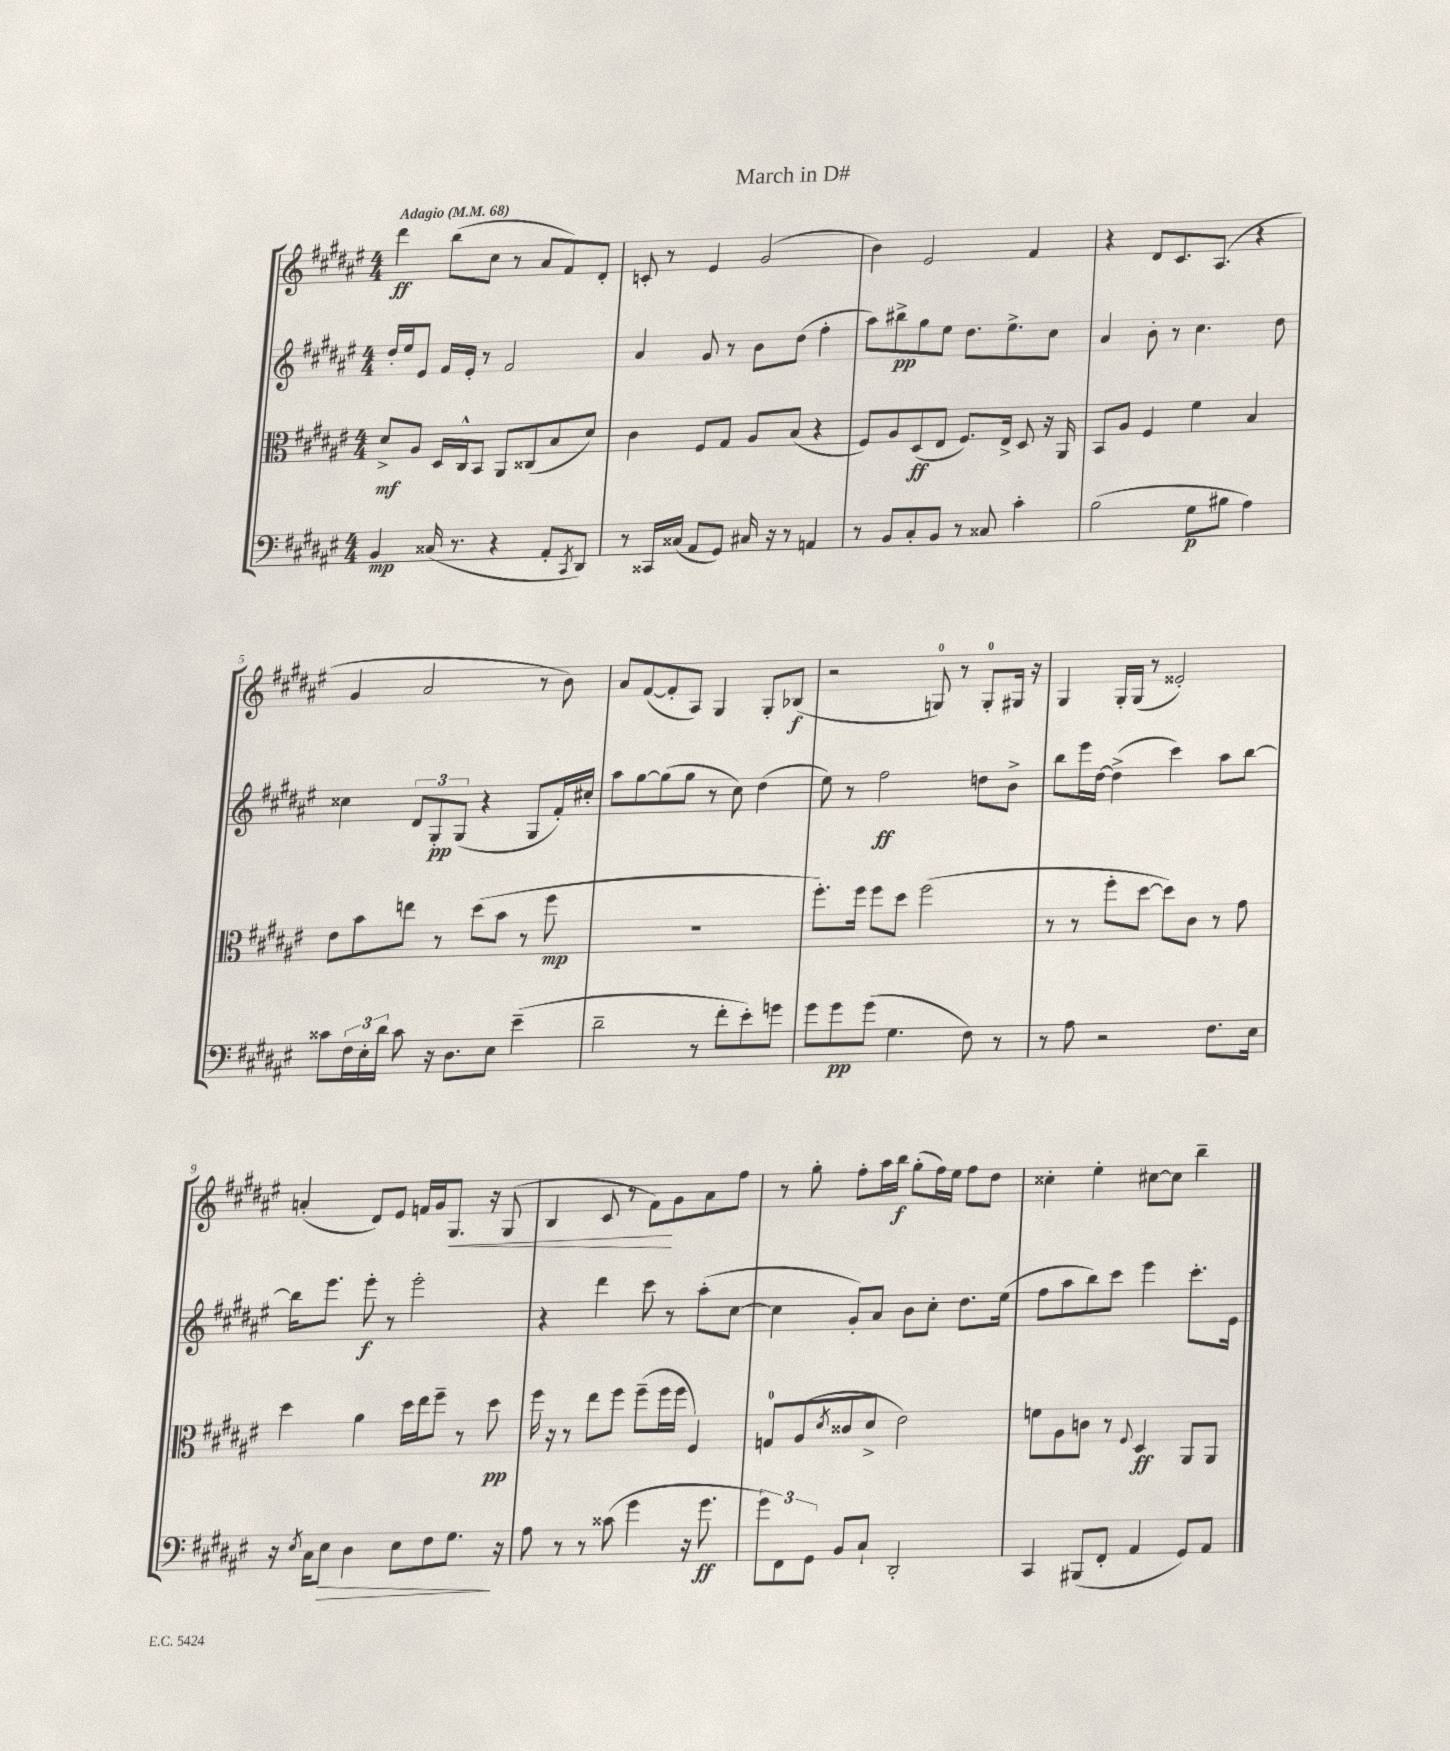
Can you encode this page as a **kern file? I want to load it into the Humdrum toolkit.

**kern	**dynam	**kern	**dynam	**kern	**dynam	**kern	**dynam
*part4	*part4	*part3	*part3	*part2	*part2	*part1	*part1
*staff4	*staff4	*staff3	*staff3	*staff2	*staff2	*staff1	*staff1
*clefF4	*	*clefC3	*	*clefG2	*	*clefG2	*
*k[f#c#g#d#a#e#]	*	*k[f#c#g#d#a#e#]	*	*k[f#c#g#d#a#e#]	*	*k[f#c#g#d#a#e#]	*
*M4/4	*	*M4/4	*	*M4/4	*	*M4/4	*
*MM68	*	*MM68	*	*MM68	*	*MM68	*
=1	=1	=1	=1	=1	=1	=1	=1
!	!	!	!	!	!	!LO:TX:a:B:t=Adagio	!
4BB/	mp	8d#^/L	mf	16dd#'/LL	.	4ddd#\	ff
.	.	.	.	16ee#/J	.	.	.
.	.	8A#/J	.	8e#/J	.	.	.
(16C##X/	.	16D#/LL	.	16f#/LL	.	(8bb\L	.
8.r	.	16C#^^/J	.	16e#'/JJ	.	.	.
.	.	8BB/J	.	8r	.	8cc#\J	.
4r	.	8AA#/L	.	2f#/	.	8r	.
.	.	(8C##X/	.	.	.	8a#/L	.
8AA#'/L	.	8B/	.	.	.	8f#/)	.
8qCC#/	.	.	.	.	.	.	.
8DD#/J)	.	8d#/J)	.	.	.	8d#'/J	.
=2	=2	=2	=2	=2	=2	=2	=2
8r	.	4c#\	.	4a#/	.	8cn'/	.
16CC##X/LL	.	.	.	.	.	8r	.
(16C##X/JJ	.	.	.	.	.	.	.
8AA#/L	.	8F#/L	.	8g#/	.	4e#/	.
8GG#/J)	.	8G#/J	.	8r	.	.	.
16C#X/	.	8A#/L	.	8b\L	.	(2g#/	.
16r	.	.	.	.	.	.	.
8r	.	(8B/J	.	(8dd#\J	.	.	.
4AAn/	.	4r	.	4ff#'\	.	.	.
=3	=3	=3	=3	=3	=3	=3	=3
8r	.	8F#/L)	.	8aa#\L)	.	4b\)	.
8BB/L	.	8A#/	.	8bb#X^\	pp	.	.
8C#'/	.	(8D#/	ff	8gg#\	.	2e#/	.
8BB/J	.	8E#/J	.	8ee#\J	.	.	.
8r	.	8.F#/L)	.	8.dd#\L	.	.	.
8C##X/	.	.	.	.	.	.	.
.	.	16E#^/Jk	.	8.ee#^\	.	.	.
4c#'\	.	8D#/	.	.	.	4f#/	.
.	.	16r	.	8cc#\J	.	.	.
.	.	16AA#/	.	.	.	.	.
=4	=4	=4	=4	=4	=4	=4	=4
(2B\	.	8BB/L	.	4a#/	.	4r	.
.	.	8A#/J	.	.	.	.	.
.	.	4F#/	.	8b'\	.	8d#/L	.
.	.	.	.	8r	.	8.c#/	.
8G#\L	p	4f#\	.	4.cc#\	.	.	.
.	.	.	.	.	.	(8.A#/J	.
8B#X\J	.	.	.	.	.	.	.
4A#\)	.	4B/	.	.	.	4r	.
.	.	.	.	8dd#\	.	.	.
!!LO:LB:g=z
=5	=5	=5	=5	=5	=5	=5	=5
8c##X\L	.	8e#\L	.	4cc##X\	.	4g#/	.
24F#\L	.	8b\	.	.	.	.	.
24E#'\	.	.	.	.	.	.	.
24d#\JJ	.	.	.	.	.	.	.
8c##\	.	8een\J	.	12d#/L	.	2a#/	.
.	.	.	.	12G#'/	pp	.	.
16r	.	8r	.	.	.	.	.
.	.	.	.	(12G#/J	.	.	.
8.D#\L	.	.	.	.	.	.	.
.	.	(8dd#\L	.	4r	.	.	.
8E#\J	.	8b\J	.	.	.	.	.
(4e#~\	.	8r	.	8G#/L	.	8r	.
.	.	8ff#\	mp	16f#'/L)	.	8b\)	.
.	.	.	.	16cc#X'/JJ	.	.	.
=6	=6	=6	=6	=6	=6	=6	=6
2d#~\	.	1r	.	8aa#\L	.	8a#/L	.
.	.	.	.	[8gg#\	.	([8f#/	.
.	.	.	.	(8gg#\]	.	8f#'/]	.
.	.	.	.	8gg#\J	.	8A#/J)	.
8r	.	.	.	8r	.	4G#/	.
8f#'\L	.	.	.	8cc#\)	.	.	.
8e#'\)	.	.	.	(4dd#\	.	8G#'/L	.
8gn\J	.	.	.	.	.	(8B-X/J	f
=7	=7	=7	=7	=7	=7	=7	=7
8g#\L	.	8.ff#'\L)	.	8ee#\)	.	2r	.
8g#\	pp	.	.	8r	.	.	.
.	.	16ff#\Jk	.	.	.	.	.
(8g#\J	.	8ff#\L	.	2ff#\	ff	.	.
4.G#\	.	8dd#\J	.	.	.	.	.
.	.	(2ff#\	.	.	.	8Gn/)	.
.	.	.	.	.	.	8r	.
8F#\)	.	.	.	8ddn\L	.	8G'/L	.
8r	.	.	.	8b^\J	.	16G#X/Jk	.
.	.	.	.	.	.	16r	.
=8	=8	=8	=8	=8	=8	=8	=8
8r	.	8r	.	8bb\L	.	4G#/	.
8A#\	.	8r	.	16eee#\L	.	.	.
.	.	.	.	[16dd#\JJ	.	.	.
2r	.	8ff#'\L	.	(4dd#^\]	.	16G#'/LL	.
.	.	.	.	.	.	(16G#/JJ	.
.	.	[8dd#\J	.	.	.	8r	.
.	.	8dd#\L])	.	4ccc#\)	.	2e##X'/)	.
.	.	8c#\J	.	.	.	.	.
8.F#\L	.	8r	.	8aa#\L	.	.	.
.	.	8g#\	.	[8bb\J	.	.	.
16E#\Jk	.	.	.	.	.	.	.
!!LO:LB:g=z
=9	=9	=9	=9	=9	=9	=9	=9
16r	.	4dd#\	.	16bb\KL]	.	(4an'/	.
8qE#/	.	.	.	.	.	.	.
16C#\KL	.	.	.	8.eee#\J	.	.	.
!	!LO:HP:b	!	!	!	!	!	!
8E#\J	>	.	.	.	.	.	.
4D#\	.	4a#\	.	8eee#'\	f	8d#/L)	.
.	.	.	.	8r	.	8e#/J	.
8E#\L	.	16dd#\LL	.	2eee#'\	.	16fn/LL	.
.	.	16ee#\J	.	.	.	16g#/J	.
!	!	!	!	!	!	!	!LO:HP:b
8F#\	.	8ff#~\J	.	.	.	8.G#/J	<
8.G#\J	.	8r	.	.	.	.	.
.	.	.	.	.	.	16r	.
.	.	8dd#\	pp	.	.	(8G#/	.
16r	]	.	.	.	.	.	.
=10	=10	=10	=10	=10	=10	=10	=10
8A#\	.	16ff#\	.	4r	.	4B/	.
.	.	16r	.	.	.	.	.
8r	.	8r	.	.	.	.	.
8r	.	8ee#\L	.	4ddd#\	.	8c#/	.
(8c##X\	.	8ff#\J	.	.	.	8r	.
4g#\	.	(8ff#~\L	.	8ccc#\	.	8f#\L)	.
.	.	16ff#\L	.	8r	.	8g#\	[
.	.	16ff#\JJ	.	.	.	.	.
16r	.	4F#/)	.	(8aa#'\L	.	8a#\	.
8.g#\	ff	.	.	.	.	.	.
.	.	.	.	[8cc#\J	.	8ff#\J	.
=11	=11	=11	=11	=11	=11	=11	=11
12g#\L)	.	8Gn/L	.	4cc#\]	.	8r	.
12FF#\	.	.	.	.	.	.	.
.	.	(8A#/	.	.	.	8gg#'\	.
12GG#\J	.	.	.	.	.	.	.
.	.	8qd#/	.	.	.	.	.
8BB/L	.	8c##X/	.	8g#'/L)	.	8ff#'\L	.
8C#`/J	.	8d#^/J	.	8a#/J	.	16aa#\L	.
.	.	.	.	.	.	16bb\JJ	f
2DD#'/	.	2e#\)	.	8b\L	.	(8gg#'\L	.
.	.	.	.	8cc#'\J	.	16ff#\L)	.
.	.	.	.	.	.	16ee#\JJ	.
.	.	.	.	8.dd#\L	.	8ff#\L	.
.	.	.	.	.	.	8dd#\J	.
.	.	.	.	(16ee#\Jk	.	.	.
=12	=12	=12	=12	=12	=12	=12	=12
4CC#/	.	8fn\L	.	8ff#\L	.	4cc##X'\	.
.	.	8A#\	.	8aa#\	.	.	.
(8BBB#X/L	.	8cn\J	.	8bb\)	.	4ee#'\	.
8FF#'/J	.	8r	.	8ccc#\J	.	.	.
.	.	8qqF#/	.	.	.	.	.
4AA#/	.	4D#/	ff	4eee#\	.	[8cc#X\L	.
.	.	.	.	.	.	8cc#\J]	.
8GG#/L)	.	8AA#/L	.	8.ccc#'\L	.	4bb~\	.
8AA#/J	.	8AA#/J	.	.	.	.	.
.	.	.	.	16e#\Jk	.	.	.
==	==	==	==	==	==	==	==
*-	*-	*-	*-	*-	*-	*-	*-
